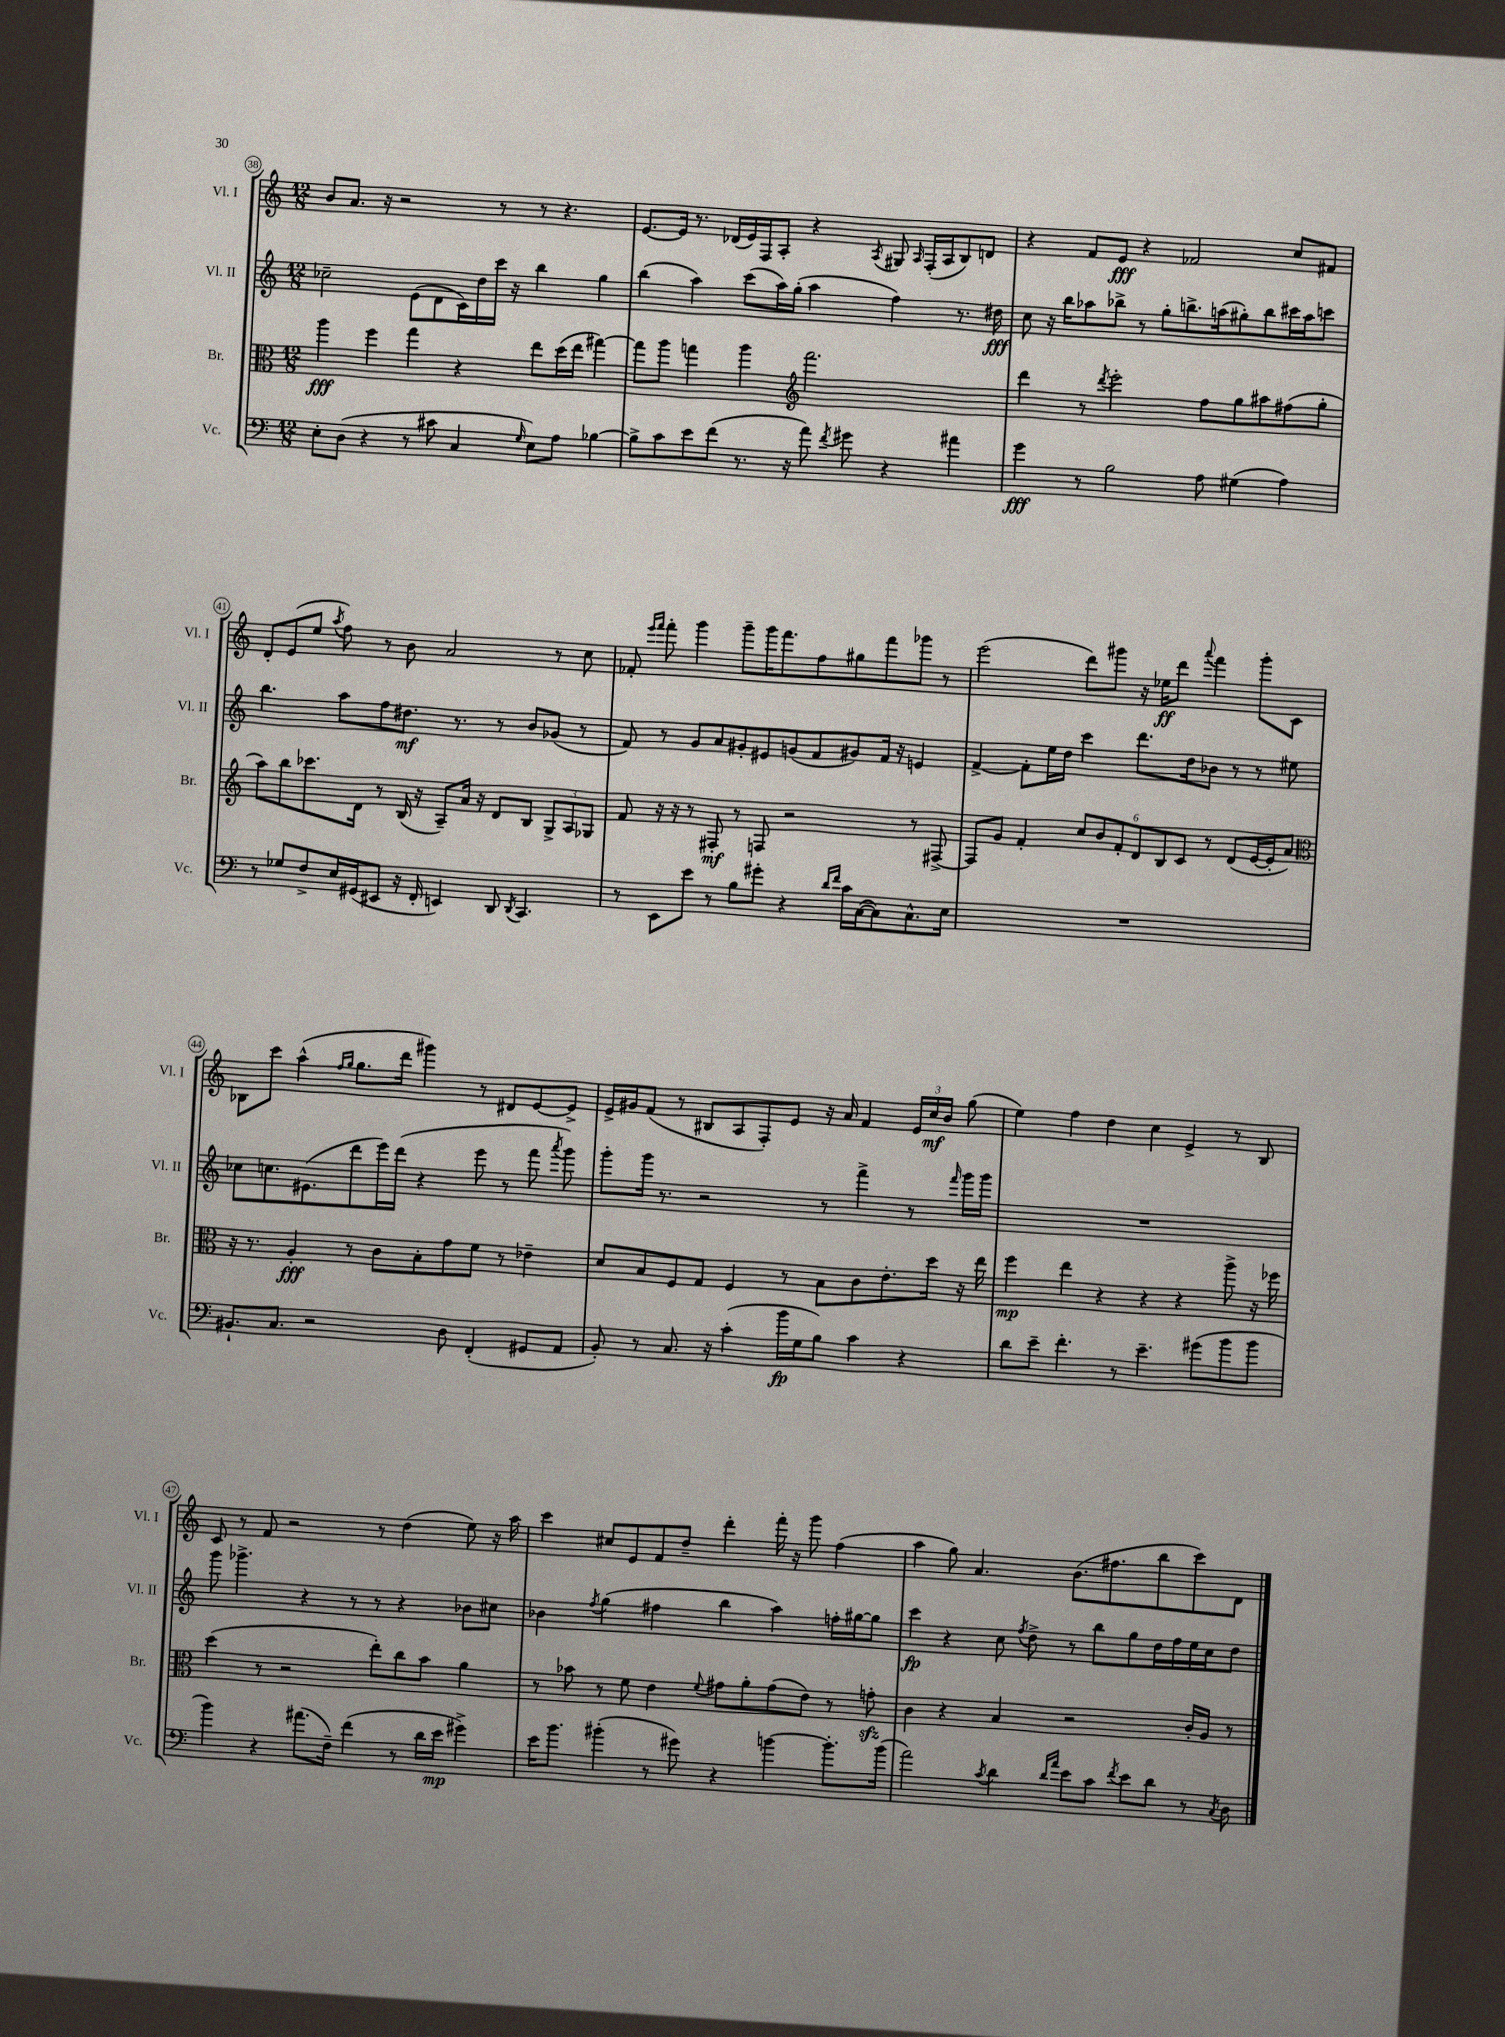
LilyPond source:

<<
\new StaffGroup <<
\new Staff = "s0" \with { instrumentName = "Vl. I" shortInstrumentName = "Vl. I" } {
    \clef treble \key c \major \numericTimeSignature \time 12/8
    \autoBeamOff b'8[ a'8.] r16 r2 r8 r8 r4. |
    e'8.[~ e'16] r8. des'16[( e'16) f16 a8]-. r4 \acciaccatura { a8 } gis8 \grace { a16 } f16[-.( a16 b8) d'8] |
    r4 f'8[ e'8]\fff r4 fes'2 c''8[ fis'8] |
    d'8[-. e'8( e''8] \acciaccatura { a''8 } f''8) r8 b'8 a'2 r8 c''8 |
    fes'8-. \grace { e'''16[ f'''16] } f'''8-. g'''4 g'''8[-- g'''16 f'''8. f''8 gis''8 f'''8 ges'''8] r8 |
    e'''2( d'''8[) gis'''8] r16 ees''16[\ff d'''8] \appoggiatura { a'''8 } f'''4 gis'''8[-. c'8] |
    bes8[ c'''8] a''4-^( \grace { f''16[ g''16] } g''8.[ d'''16] gis'''4) r8 dis'8[ e'8~ e'8]-> |
    e'16[-> gis'16 f'8]( r8 bis8[ a8 f8-.) e'8] r16 a'16 f'4 \tuplet 3/2 { e'16[ c''16\mf b'16] } g''8( |
    e''4) f''4 d''4 c''4 e'4-> r8 b8 |
    c'8 r8 f'8 r2 r8 d''4( e''8) r16 a''16 |
    c'''4 cis''8[ e'8 f'8 d''8]-- d'''4-. f'''16-. r16 g'''8 f''4( |
    a''4 g''8) a'4. b'8.[( fis''8. b''8 c'''8) d'8] \bar "|." |
}
\new Staff = "s1" \with { instrumentName = "Vl. II" shortInstrumentName = "Vl. II" } {
    \clef treble \key c \major \numericTimeSignature \time 12/8
    \autoBeamOff ces''2-- e'8[( d'8 c'16) d''16 c'''16] r16 b''4 g''4 |
    b''4( a''4) c'''8[( a''16) g''16]-.( a''4 f''4) r8. dis''16\fff |
    c''8 r16 b''16[ aes''8 bes''8]-> r8 g''8[-. b''8.-> a''16( gis''8-.) b''8 cis'''16 a''16 c'''8] |
    b''4. a''8[ f''8 dis''8.]\mf r8. r8 b'8[ ges'8]( r8 |
    f'8) r8 g'8[ a'8 gis'8-. eis'8 g'8( f'8 gis'8) f'16] r16 e'4 |
    f'4~-> f'8[-. e''16 d''16] c'''4 d'''8.[ d''16 bes'8] r8 r8 eis''8 |
    ces''8[ c''8. eis'8.( d'''8 e'''16) d'''16]( r4 e'''8 r8 f'''8 \acciaccatura { a'''8 } g'''8) |
    g'''8[-. g'''16] r8. r2 r8 f'''4-> r8 \grace { f'''16 } g'''16[ g'''16] |
    R1. |
    g'''8 ges'''4.-> r4 r8 r8 r4 bes'8[ cis''8] |
    bes'4 \acciaccatura { f''8 } g''4( fis''4 b''4 a''4) f''16[-. gis''16~ gis''8] |
    c'''4\fp r4 c''8 \acciaccatura { f''8 } d''8-> r8 b''8[ g''8 d''16 f''16 e''16 c''16 d''8] \bar "|." |
}
\new Staff = "s2" \with { instrumentName = "Br." shortInstrumentName = "Br." } {
    \clef alto \key c \major \numericTimeSignature \time 12/8
    \autoBeamOff a''4\fff f''4 g''4 r4 e''8[ d''16( e''16] gis''4~) |
    gis''8[ a''8] g''4 a''4 \clef treble f'''2. |
    d'''4 r8 \acciaccatura { d'''8 } e'''2-. f''8[ g''8 ais''8 fis''8( g''8]-. |
    a''8[) b''8 ces'''8. d'16] r8 b16( r16 a8[--) a'16] r16 d'8[ b8] \tuplet 3/2 { g8[-> a8 ges8] } |
    f'8 r16 r16 r8 fis8-.\mf r8 f8 r2 r8 fis8~-> |
    fis8[ g'8] f'4-. \tuplet 6/4 { c''8[ b'8 f'8-. d'8 b8 c'8] } r8 d'8[( e'16~ e'16-. a'8]) |
    \clef alto r16 r8. a4-.\fff r8 c'8[ b8-. g'8 f'8] r8 ees'4-- |
    d'8[ b8 f8 g8] f4 r8 b8[ c'8 e'8.-. d''16] r16 e''16 |
    f''4\mp e''4 r4 r4 r4 a''8-> r16 fes''16 |
    d''4( r8 r2 e''8[-.) c''8 b'8] a'4 |
    r8 bes'8 r8 f'8 e'4 \appoggiatura { f'8 } gis'8[ a'8-. gis'8( e'8]) r8 g'8-.\sfz |
    c'4 r4 b4 r2 c'16[-. a16] r8 \bar "|." |
}
\new Staff = "s3" \with { instrumentName = "Vc." shortInstrumentName = "Vc." } {
    \clef bass \key c \major \numericTimeSignature \time 12/8
    \autoBeamOff e8[-. d8]( r4 r8 cis'8 c4 \grace { g16 } e8[) a8] bes4~ |
    bes8[-> c'8 e'8 f'8]( r8. r16 a'8) \acciaccatura { f'8 } gis'8 r4 ais'4 |
    g'4\fff r8 b2 a8 gis4( a4) |
    r8 ges8[ f8-> e16 gis,16( eis,8] r16 f,16-. e,4) d,8 \acciaccatura { d,8 } c,4. |
    r8 e,8[ e'8] r8 b8[ gis'8]-. r4 \grace { d'16[ f'16] } c'16[ c16~( c8) c8.-^ e16] |
    R1. |
    bis,8.[-! c8.] r2 d8 f,4-.( gis,8[ a,8] |
    b,8-.) r8 c8. r16 c'4-.( b'16[\fp g16 b8]) c'4 r4 |
    d'8[ e'8]-- f'4.-. r8 e'4.-- gis'8[( b'8 b'8] |
    b'4) r4 ais'8.[( f16]--) f'4( r8 d'16[ e'16]\mp gis'4->) |
    e'16[ b'8.] bis'4-.( r8 gis'8) r4 b'4~ b'8.[-. b'16]( |
    a'2) \acciaccatura { c'8 } d'4 \grace { d'16[ a'16] } e'8[ c'8] \acciaccatura { f'8 } e'8[ d'8] r8 \acciaccatura { c8 } d8 \bar "|." |
}
>>
>>
\layout { \context { \Score currentBarNumber = #38 \override BarNumber.stencil = #(make-stencil-circler 0.1 0.3 ly:text-interface::print) } }
